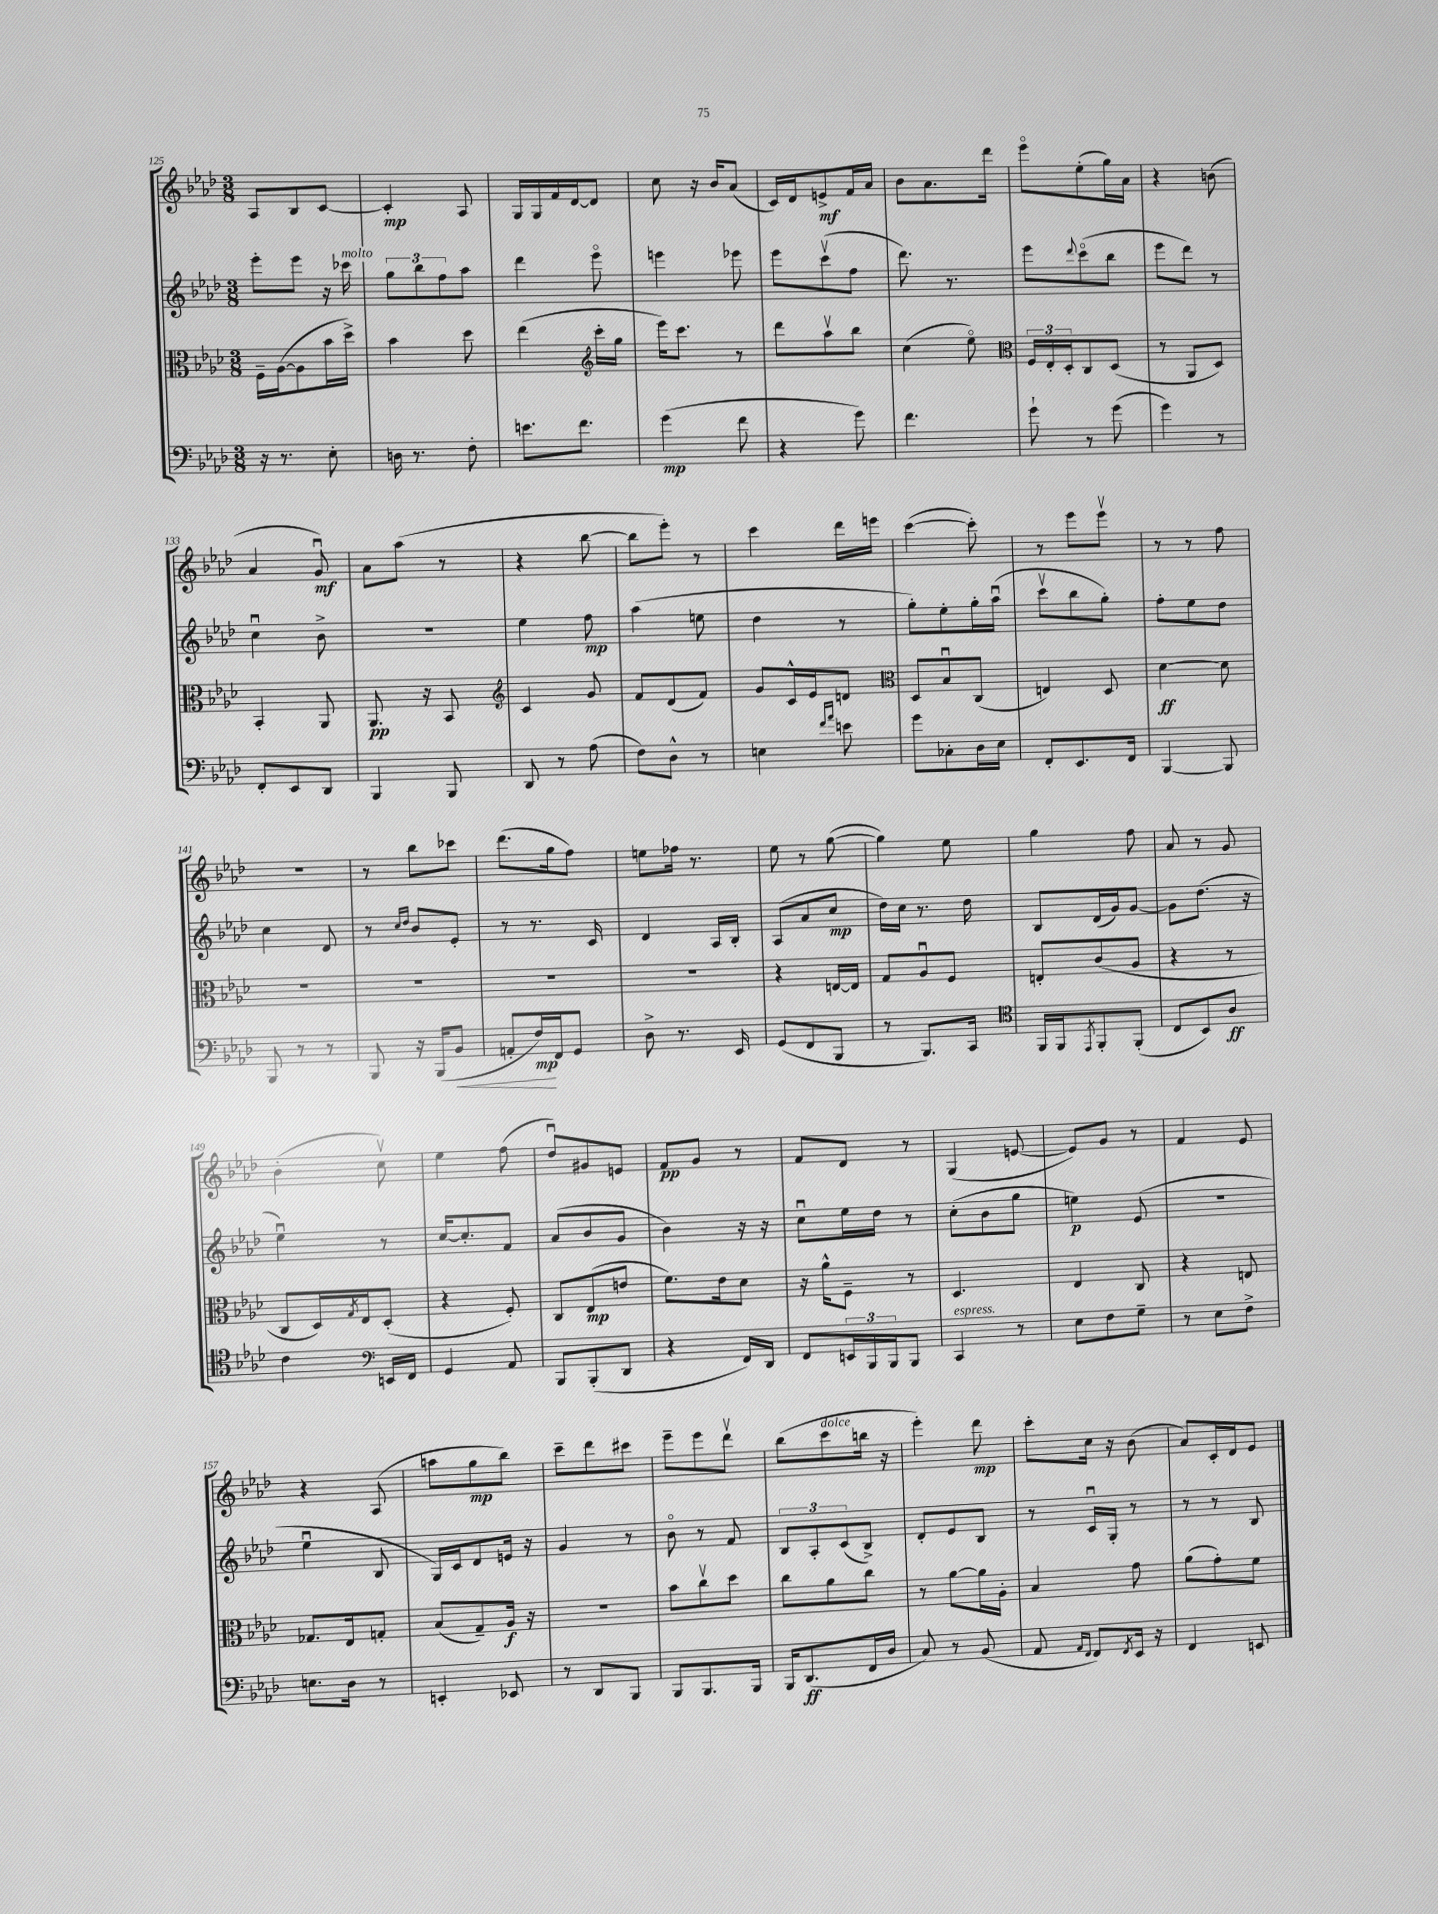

**kern	**kern	**kern	**kern
*staff4	*staff3	*staff2	*staff1
*clefF4	*clefC3	*clefG2	*clefG2
*k[b-e-a-d-]	*k[b-e-a-d-]	*k[b-e-a-d-]	*k[b-e-a-d-]
*M3/8	*M3/8	*M3/8	*M3/8
16r	16F~	8eee-'	8A-
8.r	([16A-	.	.
.	8A-]	8eee-	8B-
8E-'	16b-	16r	[8c
.	16dd-^)	16ccc-	.
=	=	=	=
16D	4b-	12gg	4c']
8.r	.	.	.
.	.	12bb-	.
.	.	12ff	.
8F'	8dd-	8aa-	8A-
=	=	=	=
8.e	(4ee-	4ddd-	16G
.	.	.	16G
.	.	.	16f
8.f	.	.	[16d-
*	*clefG2	*	*
.	16ccc'	8eee-o	8d-]
.	16gg	.	.
=	=	=	=
(4g	16eee-)	4eee	8cc
.	8.ccc	.	.
.	.	.	16r
.	.	.	16b-
8f	8r	8eee-	(8a-
=	=	=	=
4r	8ddd-	8eee-	16c)
.	.	.	16d-
.	8aa-v	(8cccv	8e^
8g)	8bb-	8ff	16f
.	.	.	16a-
=	=	=	=
4.f	(4cc	8.ddd-)	8b-
.	.	.	8.a-
.	.	8.r	.
.	8ee-o)	.	.
.	.	.	16ddd-
=	=	=	=
*	*clefC3	*	*
8g`	24F	8eee-	8eee-o
.	24E-'	.	.
.	24D-'	.	.
.	.	8qqddd-	.
8r	8C	(8ccco	(8ee-'
(8g	(8D-	8bb-	16gg)
.	.	.	16a-
=	=	=	=
4g)	8r	8eee-	4r
.	8AA-	8ddd-)	.
8r	8D-)	8r	(8b
=	=	=	=
8FF'	4BB-'	4ccu	4a-
8EE-	.	.	.
8DD-	8AA-	8b-^	8gu)
=	=	=	=
4BBB-	8.AA-	4.r	8a-
.	.	.	(8aa-
.	16r	.	.
8BBB-	8BB-	.	8r
=	=	=	=
*	*clefG2	*	*
8DD-	4c	4ee-	4r
8r	.	.	.
(8A-	8g	8ff	[8bb-
=	=	=	=
8F)	8f	(4aa-	8bb-]
8D-^^	(8d-	.	8eee-')
8r	8f)	8ee	8r
=	=	=	=
4E	8g	4dd-	4ccc
.	16c^^	.	.
.	16e-	.	.
16qqf	.	.	.
16qqa-	.	.	.
8e	8d	8r	16ddd-
.	.	.	16eee
=	=	=	=
*	*clefC3	*	*
8g	8D-	8gg')	([4ccc
8C-'	8B-u	8ee-'	.
16D-	(8C	16gg'	8ccc'])
16E-	.	(16aa-u	.
=	=	=	=
8FF'	4E)	8cccv	8r
8.EE-	.	8bb-	8eee-
.	8D-	8gg')	8eee-v
16FF	.	.	.
=	=	=	=
[4BBB-	[4d-	8ff'	8r
.	.	8ee-	8r
8BBB-]	8d-]	8dd-	8ff
=	=	=	=
8BBB-	4.r	4cc	4.r
8r	.	.	.
8r	.	8d-	.
=	=	=	=
8BBB-	4.r	8r	8r
.	.	16qqcc	.
.	.	16qqdd-	.
16r	.	8b-	8bb-
(16BBB-	.	.	.
8BB-	.	8e-'	8ccc-
=	=	=	=
8AA'	4.r	8r	(8.ddd-
16F)	.	8.r	.
16FF	.	.	16gg
8GG	.	.	8ff)
.	.	16c	.
=	=	=	=
8D-^	4.r	4d-	8ee
8.r	.	.	16ff-
.	.	.	8.r
.	.	16A-	.
16EE-	.	16B-'	.
=	=	=	=
(8GG	4r	(8A-	8ee-
8FF	.	8a-	8r
8BBB-	[16E	8cc	([8gg
.	16E]	.	.
=	=	=	=
8r	8G	16dd-)	4gg])
.	.	16cc	.
8.BBB-)	8A-u	8.r	.
.	8F	.	8ee-
16CC	.	16dd-	.
=	=	=	=
*clefC4	*	*	*
16FF	8E'	8B-	4gg
16FF	.	.	.
8qEE-	.	.	.
8FF'	(8c	(16d-	.
.	.	16g)	.
(8FF'	8A-	[8g	8ff
=	=	=	=
8C	4r	8g]	8a-
8BB-)	.	(8.dd-	8r
8A-	8r	.	8g
.	.	16r	.
=	=	=	=
4c	8C	4ee-u)	(4b-'
.	16D-)	.	.
.	8qG	.	.
.	16E-	.	.
*clefF4	*	*	*
16EE	(8D-'	8r	8ccv)
16FF	.	.	.
=	=	=	=
4GG	4r	[16cc	4ee-
.	.	8.cc']	.
8AA-	8F')	8f	(8ff
=	=	=	=
8BBB-	8C	(8a-	8dd-u)
(8BBB-'	(8E-	8b-	8g#
8DD-	8e	8g	8e
=	=	=	=
4r	8.f)	4b-)	8f
.	.	.	8g
.	16e-	.	.
16FF)	8d-	16r	8r
16DD-	.	16r	.
=	=	=	=
8FF	16r	8ccu	8f
.	16a-^^	.	.
24EE	8F~	16ee-	8d-
24BBB-	.	.	.
.	.	16dd-	.
24BBB-	.	.	.
8BBB-	8r	8r	8r
=	=	=	=
4CC	4.D-	(8cc'	(4G
.	.	8b-	.
8r	.	8gg	[8e
=	=	=	=
8E-	4E-	4ee)	8e])
8F	.	.	8g
8G~	8C	(8e-	8r
=	=	=	=
8r	4r	4.r	4f
8E-	.	.	.
8F^	8E	.	8e-
=	=	=	=
8.E	8.G-	4ee-u	4r
16D-	16E-	.	.
8r	8G'	8B-	(8A-
=	=	=	=
4EE'	(8B-	16G)	8aa
.	.	16c	.
.	8G~)	8d-	8gg
8EE-	16A-	16e	8bb-)
.	16r	16r	.
=	=	=	=
8r	4.r	4g	8ccc~
8DD-	.	.	8ddd-
8BBB-	.	8r	8ccc#
=	=	=	=
8BBB-	8b-	8b-o	8eee-~
8.BBB-	8ccv	8r	8eee-
.	8dd-	8f	8ddd-v
16BBB-	.	.	.
=	=	=	=
16BBB-	8cc	12B-	(8bb-
(8.DD-	.	.	.
.	.	12A-'	.
.	8a-	.	8ccc
.	.	(12c	.
16FF	8cc	8B-^)	16bb
16D-	.	.	16r
=	=	=	=
8C)	8r	8d-'	4eee-')
8r	[8a-	8e-	.
(8BB-	16a-]	8B-	8ddd-
.	16A-'	.	.
=	=	=	=
8AA-	4B-	8r	8ccc'
16qqAA-	.	.	.
16qqFF	.	.	.
8FF)	.	16cu	16cc
.	.	16G'	16r
8qFF	.	.	.
16EE-	8g	8r	(8b-
16r	.	.	.
=	=	=	=
4FF	(8a-	8r	8a-)
.	8g')	8r	16c'
.	.	.	16d-
8EE	8f	8B-	8e-
==	==	==	==
*-	*-	*-	*-
